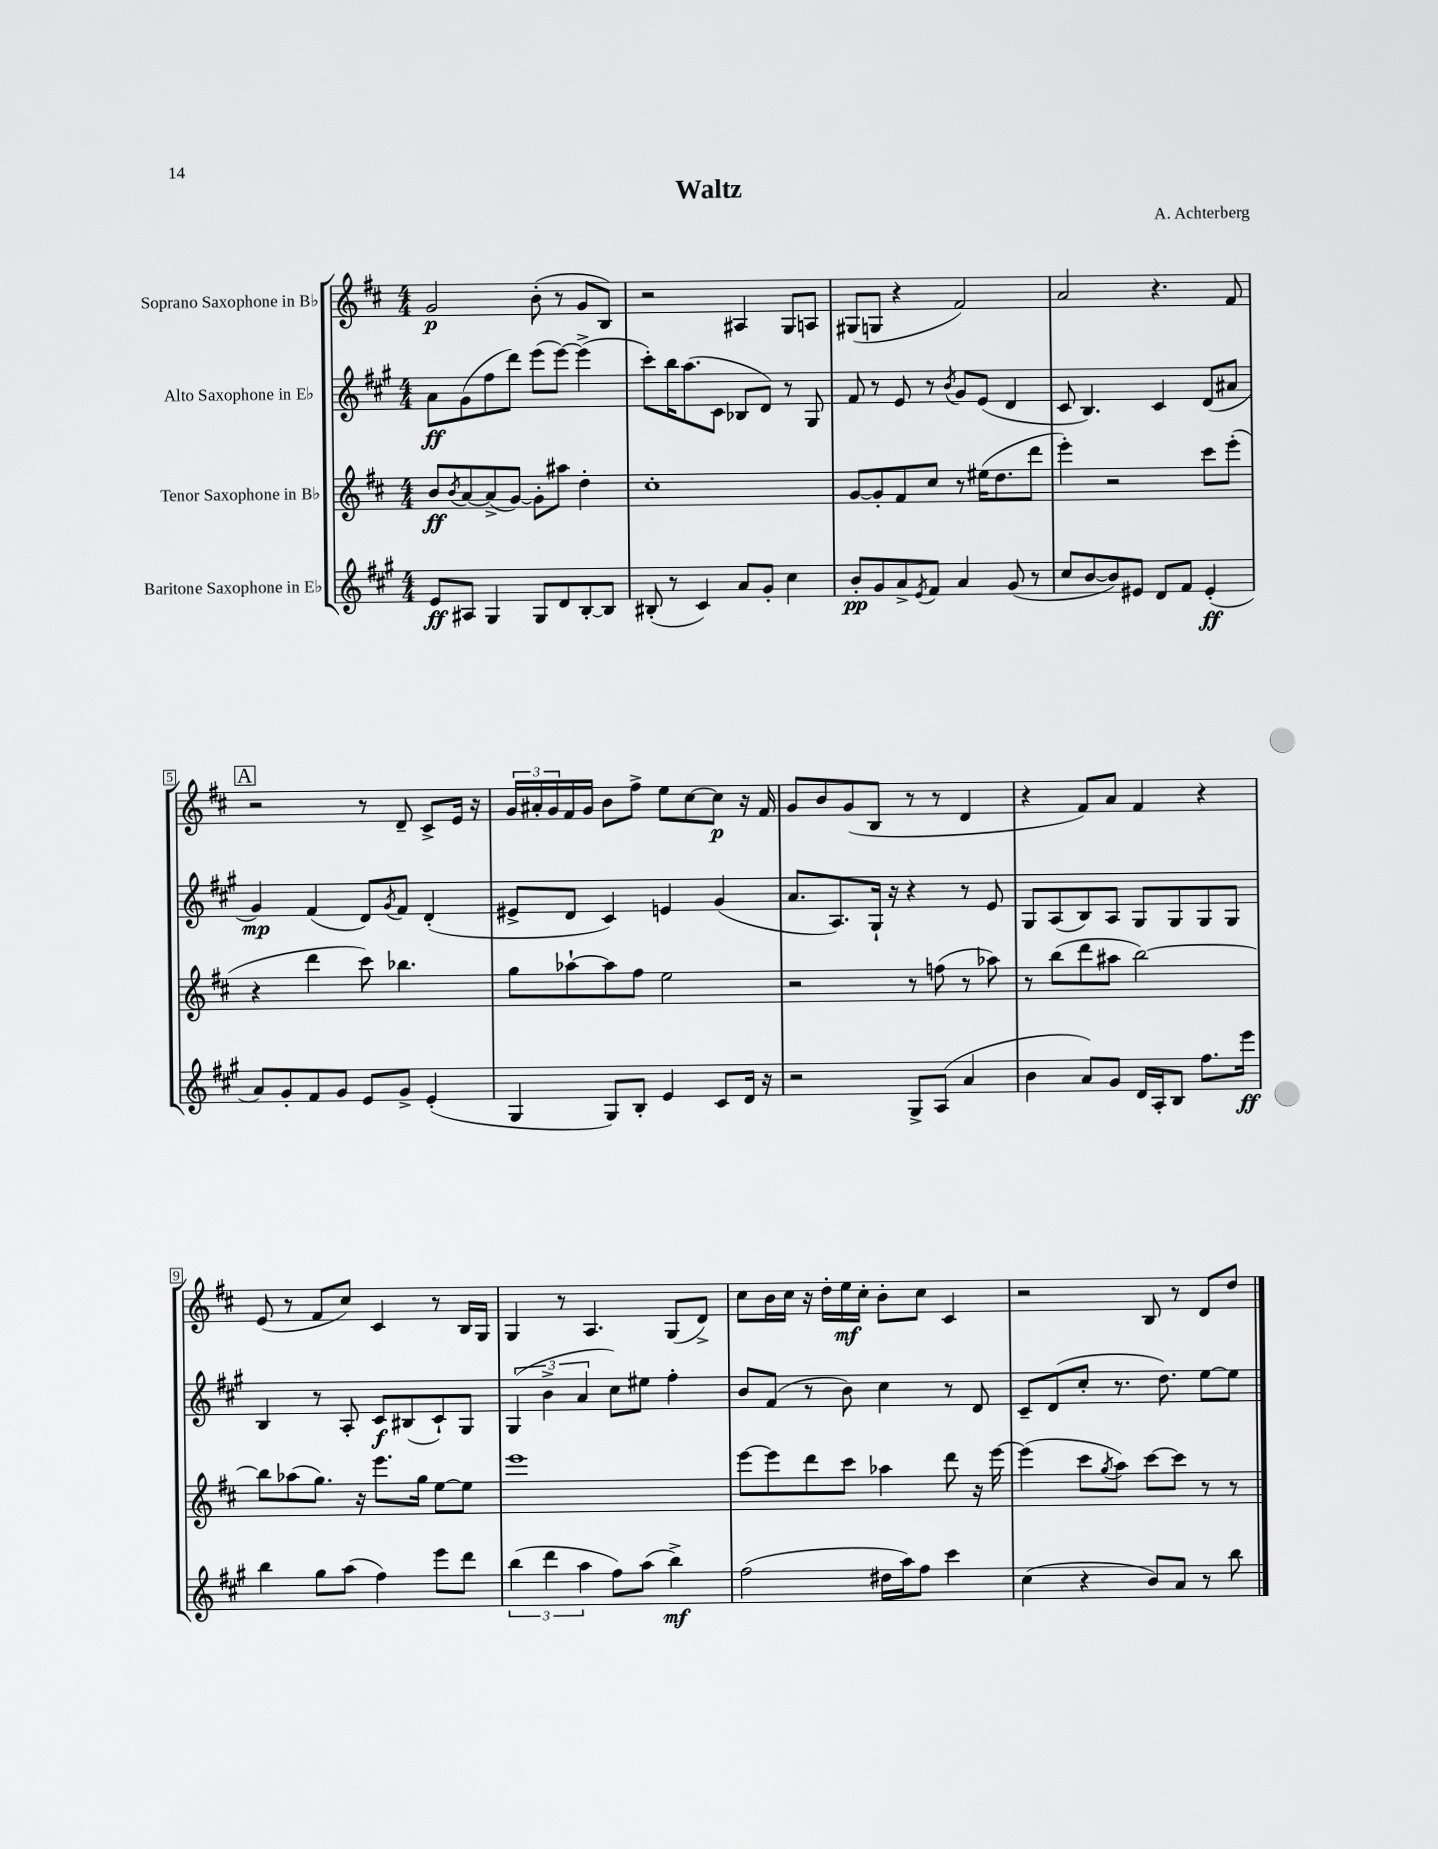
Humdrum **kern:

**kern	**kern	**kern	**kern
*staff4	*staff3	*staff2	*staff1
*clefG2	*clefG2	*clefG2	*clefG2
*k[f#c#g#]	*k[f#c#]	*k[f#c#g#]	*k[f#c#]
*M4/4	*M4/4	*M4/4	*M4/4
8e/L	8b/L	8a\L	2g/
.	8qb/	.	.
8A#/J	[8a/	(8g#\	.
4G#/	(8a^/]	8ff#\	.
.	[8g/J)	8ddd\J)	.
8G#/L	8g'\]L	(8eee\L	(8b'\
8d/	8aa#\J	[8eee\J)	8r
[8B'/	4dd'\	(4eee^\]	8g/L
8B/]J	.	.	8B/J)
=	=	=	=
(8B#'/	1cc#'	8ccc#'\L)	2r
8r	.	16bb\K	.
.	.	(8.aa\	.
4c#/)	.	.	.
.	.	8c#\J	.
8a/L	.	8B-/L	4A#/
8g#'/J	.	8d/J)	.
4cc#\	.	8r	8G/L
.	.	8G#/	8A/J
=	=	=	=
8b'/L	[8g/L	8f#/	(8G#/L
8g#/	8g'/]	8r	8G/J
8a^/	8f#/	8e/	4r
8qe/	.	.	.
8f#/J	8cc#/J	8r	.
.	.	8qb/	.
4a/	8r	8g#/L	2f#/)
.	(16ee#\LK	(8e/J	.
.	8.dd\	.	.
(8g#/	.	4d/	.
8r	8ddd\J	.	.
=	=	=	=
8cc#/L	4eee'\)	8c#/	2a/
[8b/	.	4.B/)	.
8b/])	2r	.	.
8e#/J	.	.	.
8d/L	.	4c#/	4.r
8f#/J	.	.	.
(4e#'/	8ccc#\L	(8d/L	.
.	(8eee'\J	8a#/J	8f#/
=	=	=	=
8a/L)	4r	4g#/)	2r
8g#'/	.	.	.
8f#/	4ddd\	(4f#/	.
8g#/J	.	.	.
8e/L	8ccc#\)	8d/L)	8r
.	.	8qg#/	.
8g#^/J	4.bb-\	8f#/J	8d~/
(4e'/	.	(4d'/	8c#^/L
.	.	.	16e/Jk
.	.	.	16r
=	=	=	=
4G#/	8gg\L	8e#^/L	24g/LL
.	.	.	24a#'/
.	.	.	24g/
.	[8aa-`\	8d/J	16f#/
.	.	.	16g/JJ
8G#/L)	8aa-\]	4c#/)	8b\L
8B'/J	8ff#\J	.	8ff#^\J
4e/	2ee\	4e/	8ee\L
.	.	.	[8cc#\
8c#/L	.	(4g#/	8cc#\]J
16d/Jk	.	.	16r
16r	.	.	16f#/
=	=	=	=
2r	2r	8.a/L	8g/L
.	.	.	8b/
.	.	8.A/)	.
.	.	.	(8g/
.	.	16G#`/Jk	8B/J
.	.	16r	.
8G#^/L	8r	4r	8r
(8A/J	(8ff\	.	8r
4a/	8r	8r	4d/
.	8aa-\)	8e/	.
=	=	=	=
4b\	8r	8G#/L	4r
.	(8bb\L	(8A/	.
8a/L)	8ddd\	8B/)	8f#/L)
8g#/J	8aa#\J	8A/J	8a/J
16d/LL	[2bb\)	8G#/L	4f#/
16A'/J	.	.	.
8B/J	.	8G#/	.
8.ff#\L	.	8G#/	4r
.	.	8G#/J	.
16eee\Jk	.	.	.
=	=	=	=
4bb\	8bb\]L	4B/	(8e/
.	(8aa-\	.	8r
8gg#\L	8.gg\J)	8r	8f#/L
(8aa\J	.	8A'/	8cc#/J)
.	16r	.	.
4ff#\)	8.eee\L	8c#/L	4c#/
.	.	(8B#/	.
.	16gg\Jk	.	.
8eee\L	[8ee\L	8c#`/)	8r
8ddd\J	8ee\]J	8G#/J	16B/LL
.	.	.	16G/JJ
=	=	=	=
(6bb\	1eee	(6G#/	4G/
6ddd\	.	6b^\	.
.	.	.	8r
6aa\	.	6a/	.
.	.	.	4.A/
8ff#\L)	.	8cc#\L)	.
(8aa\J	.	8ee#\J	.
4bb^\)	.	4ff#'\	(8G/L
.	.	.	8d^/J)
=	=	=	=
(2ff#\	[8eee\L	8b/L	8cc#\L
.	8eee\]	(8f#/J	16b\L
.	.	.	16cc#\JJ
.	8ddd\	8r	16r
.	.	.	16dd'\LL
.	8ccc#\J	8b\)	16ee\
.	.	.	16cc#'\JJ
16dd#\LL	4aa-\	4cc#\	8b'\L
16aa\J)	.	.	.
8ff#\J	.	.	8cc#\J
4ccc#\	8ddd\	8r	4c#/
.	16r	8d/	.
.	[16eee\	.	.
=	=	=	=
(4cc#\	(4eee\]	8c#~/L	2r
.	.	(8d/	.
4r	8ccc#\L	8cc#'/J	.
.	8qgg/	.	.
.	8aa\J)	8.r	.
8b/L)	[8ccc#\L	.	8B/
.	.	8.dd\)	.
8a/J	8ccc#\]J	.	8r
8r	8r	[8ee\L	8d/L
8bb\	8r	8ee\]J	8dd/J
==	==	==	==
*-	*-	*-	*-
